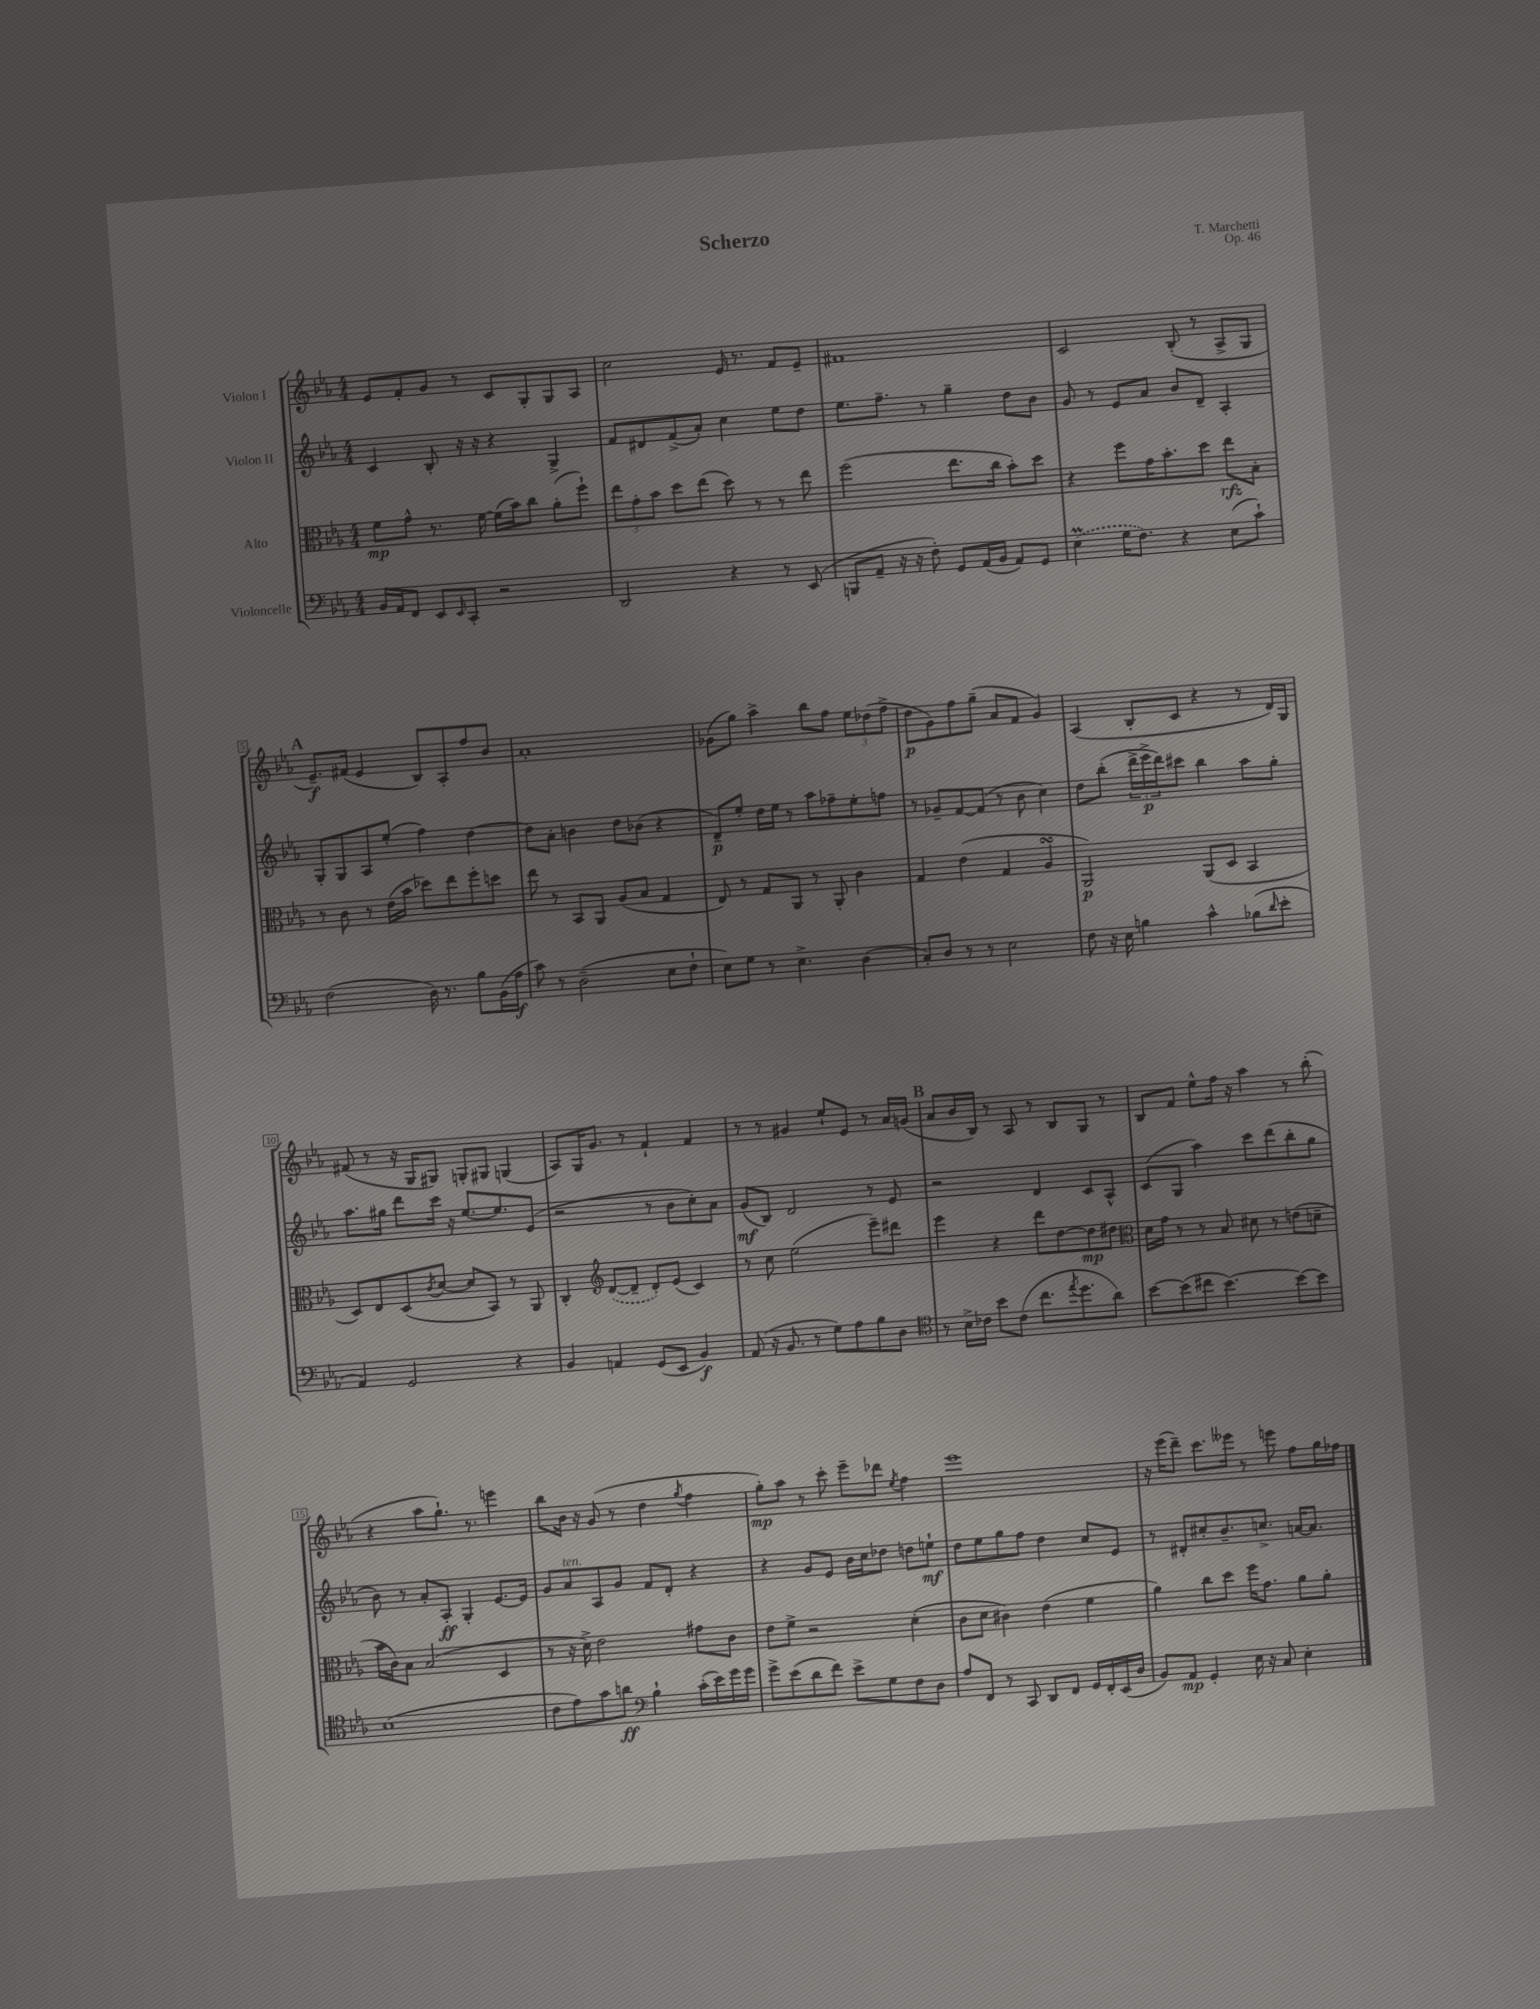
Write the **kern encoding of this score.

**kern	**dynam	**kern	**dynam	**kern	**dynam	**kern	**dynam
*part4	*part4	*part3	*part3	*part2	*part2	*part1	*part1
*staff4	*staff4	*staff3	*staff3	*staff2	*staff2	*staff1	*staff1
*I"Violoncelle	*	*I"Alto	*	*I"Violon II	*	*I"Violon I	*
*clefF4	*	*clefC3	*	*clefG2	*	*clefG2	*
*k[b-e-a-]	*	*k[b-e-a-]	*	*k[b-e-a-]	*	*k[b-e-a-]	*
*M4/4	*	*M4/4	*	*M4/4	*	*M4/4	*
=1	=1	=1	=1	=1	=1	=1	=1
16BB-/LL	.	8f\L	mp	4c/	.	8e-/L	.
16AA-/J	.	.	.	.	.	.	.
8FF/J	.	8g^^\J	.	.	.	8f'/	.
8EE-/L	.	8.r	.	8B-'/	.	8g/J	.
16qqEE-/	.	.	.	.	.	.	.
8CC'/J	.	.	.	16r	.	8r	.
.	.	[16f\	.	16r	.	.	.
2r	.	(16f\LL]	.	4r	.	8c/L	.
.	.	16b-\J)	.	.	.	.	.
.	.	8cc\J	.	.	.	8G'/	.
.	.	(8a-'\L	.	4G^/	.	8G/	.
.	.	8ff`\J)	.	.	.	8A-/J	.
=2	=2	=2	=2	=2	=2	=2	=2
2DD/	.	12ee-\L	.	8f/L	.	2cc\	.
.	.	12g'\	.	.	.	.	.
.	.	.	.	8d#X/	.	.	.
.	.	12b-\J	.	.	.	.	.
.	.	8dd\L	.	(8f^/	.	.	.
.	.	(8ee-\J	.	8a-'/J)	.	.	.
4r	.	8dd\)	.	4cc\	.	16e-/	.
.	.	.	.	.	.	8.r	.
.	.	8r	.	.	.	.	.
8r	.	8r	.	8ee-\L	.	8f/L	.
(8EE-/	.	8ee-\	.	8dd\J	.	8e-~/J	.
=3	=3	=3	=3	=3	=3	=3	=3
8BBBn/L	.	(2ff\	.	8.ee-\L	.	1f#X	.
8AA-~/J	.	.	.	.	.	.	.
.	.	.	.	8.ff~\J	.	.	.
16r	.	.	.	.	.	.	.
16r	.	.	.	.	.	.	.
8F'\)	.	.	.	8r	.	.	.
8GG/L	.	8.ee-\L	.	4gg~\	.	.	.
(16AA-/L	.	.	.	.	.	.	.
16BB-/JJ	.	16cc\Jk	.	.	.	.	.
8AA-/L)	.	8b-'\L)	.	8dd\L	.	.	.
8GG/J	.	8dd\J	.	8b-\J	.	.	.
=4	=4	=4	=4	=4	=4	=4	=4
(4E-M\	.	4r	.	8g/	.	2c/	.
.	.	.	.	8r	.	.	.
16G\KL	.	8ff\L	.	8e-/L	.	.	.
8.F\J)	.	.	.	.	.	.	.
.	.	16g\K	.	8a-/J	.	.	.
.	.	8.b-'\	.	.	.	.	.
4r	.	.	.	8b-/L	.	(8B-'/	.
.	.	8dd\J	.	8d~/J	.	8r	.
(8E-\L	.	8ee-\L	rfz	4A-'/	.	8A-^/L	.
8c`\J)	.	8B-'\J	.	.	.	8G/J	.
!!LO:LB:g=z
!!LO:REH:place=s1:t=A
=5	=5	=5	=5	=5	=5	=5	=5
(2F\	.	8r	.	8G'/L	.	8.e-~/L)	f
.	.	8c\	.	8G/	.	.	.
.	.	.	.	.	.	(16f#X/Jk	.
.	.	8r	.	8A-/	.	4e-/	.
.	.	(16e-\LL	.	(8ee-'/J	.	.	.
.	.	16b-\JJ	.	.	.	.	.
16D\)	.	8dd-X\L)	.	4ff\)	.	8B-/L)	.
8.r	.	.	.	.	.	.	.
.	.	8ee-\	.	.	.	8A-'/	.
8B-\L	.	8ff'\	.	[4dd\	.	8ff/	.
(16BB-\L	.	8ddn\J	.	.	.	8b-/J	.
16A-\JJ	f	.	.	.	.	.	.
=6	=6	=6	=6	=6	=6	=6	=6
8c\)	.	8ee-\	.	8dd\L]	.	1a-'	.
8r	.	8r	.	8a-'\J	.	.	.
(2D~\	.	8BB-/L	.	4bn\	.	.	.
.	.	8AA-/J	.	.	.	.	.
.	.	(8A-/L	.	8dd\L	.	.	.
.	.	8B-/J	.	(8b-X\J	.	.	.
8E-\L	.	4G/	.	4r	.	.	.
8F`\J	.	.	.	.	.	.	.
=7	=7	=7	=7	=7	=7	=7	=7
8E-\L)	.	8E-/)	.	8d~/L)	p	(8g-X\L	.
8G\J	.	8r	.	8ee-'/J	.	8gg\J)	.
8r	.	8G/L	.	16dd\LL	.	4aa-^\	.
.	.	.	.	16ee-\JJ	.	.	.
4.E-^\	.	8AA-/J	.	8r	.	.	.
.	.	8r	.	8aa-\L	.	8bb-\L	.
.	.	8AA-'/	.	8ff-X~\	.	8ff\J	.
(4D\	.	4c\	.	8ee-'\	.	12ee-\L	.
.	.	.	.	.	.	(12dd-X\	.
.	.	.	.	8ffn\J	.	.	.
.	.	.	.	.	.	12ff^\J	.
=8	=8	=8	=8	=8	=8	=8	=8
8C'/L)	.	4G/	.	8r	.	8dd\L	p
8D/J	.	.	.	8g-X~/L	.	8g\)	.
8r	.	(4e-\	.	[8f/	.	8ff\	.
8r	.	.	.	(8f/J]	.	(8gg~\J	.
2E-\	.	4G/	.	8r	.	8a-/L	.
.	.	.	.	8b-\	.	8f/J	.
.	.	4A-sSSs/	.	4cc\)	.	4g/)	.
=9	=9	=9	=9	=9	=9	=9	=9
8F\	.	2AA-/)	p	8dd\L	.	(4A-/	.
16r	.	.	.	(8bb-'\J	.	.	.
16E-\	.	.	.	.	.	.	.
4Bn\	.	.	.	24ddd^\LL	.	8B-'/L	.
.	.	.	.	24eee-^\	p	.	.
.	.	.	.	24ddd\J)	.	.	.
.	.	.	.	8ccc#X\J	.	8c/J	.
4c^^\	.	(8AA-/L	.	4bb-\	.	4r	.
.	.	8D/J	.	.	.	.	.
(8B-X\L	.	4BB-/	.	8aa-\L	.	8r	.
16qqd/	.	.	.	.	.	.	.
8e-'\J	.	.	.	8gg'\J	.	16d/LL)	.
.	.	.	.	.	.	16G/JJ	.
!!LO:LB:g=z
=10	=10	=10	=10	=10	=10	=10	=10
4AA-/)	.	8D/L)	.	8.aa-\L	.	(8f#X/	.
.	.	8E-/	.	.	.	8r	.
.	.	.	.	16gg#X\Jk	.	.	.
2GG/	.	(8D/	.	8ddd\L	.	16r	.
.	.	.	.	.	.	16G/KL	.
.	.	8qc/	.	.	.	.	.
.	.	[8d/J	.	16ccc\Jk	.	8G#X/J)	.
.	.	.	.	16r	.	.	.
.	.	8d/L]	.	[8.ee-/L	.	8Gn'/L	.
.	.	8BB-/J)	.	.	.	8G#X/J	.
.	.	.	.	8.ee-/]	.	.	.
4r	.	8r	.	.	.	(4Gn/	.
.	.	8AA-/	.	(8e-/J	.	.	.
=11	=11	=11	=11	=11	=11	=11	=11
4BB-/	.	4C'/	.	2r	.	8A-/L)	.
.	.	.	.	.	.	16G/K	.
.	.	.	.	.	.	8.g/J	.
*	*	*clefG2	*	*	*	*	*
4AAn/	.	([8d/L	.	.	.	.	.
.	.	8d~/J]	.	.	.	8r	.
(8GG/L	.	8d'/L)	.	8r	.	4f`/	.
8EE-/J	.	(8e-/J	.	8b-\L	.	.	.
4BB-/)	f	4c/)	.	8cc'\)	.	4f/	.
.	.	.	.	8a-\J	.	.	.
=12	=12	=12	=12	=12	=12	=12	=12
(8AA-/	.	8r	.	(8g/L	mf	8r	.
16r	.	8cc\	.	8B-/J)	.	8r	.
8.BB-/	.	.	.	.	.	.	.
.	.	(2ee-\	.	2d/	.	4g#X/	.
8r	.	.	.	.	.	.	.
8G\L)	.	.	.	.	.	8ee-`/L	.
8A-\	.	.	.	.	.	8e-/J	.
8B-\	.	8eee-~\L)	.	8r	.	8r	.
8D\J	.	8ddd#X\J	.	8e-/	.	16a-/LL	.
.	.	.	.	.	.	(16gn/JJ	.
!!LO:REH:place=s1:t=B
=13	=13	=13	=13	=13	=13	=13	=13
*clefC4	*	*	*	*	*	*	*
8r	.	4eee-\	.	2r	.	8a-/L	.
16B-^\LL	.	.	.	.	.	16b-/L	.
16c-X\JJ	.	.	.	.	.	16B-/JJ)	.
8b-\L	.	4r	.	.	.	8r	.
(8c-\J	.	.	.	.	.	8A-/	.
8.cc\L	.	8ddd\L	.	4d/	.	8r	.
.	.	[8dd\	.	.	.	8B-/L	.
8qee-/	.	.	.	.	.	.	.
8.dd\	.	.	.	.	.	.	.
.	.	8dd\]	mp	8c/L	.	8G/J	.
8a-\J)	.	8dd#X\J	.	8A-^^/J	.	8r	.
=14	=14	=14	=14	=14	=14	=14	=14
*	*	*clefC3	*	*	*	*	*
[8b-\L	.	16d\LL	.	(8c/L	.	8B-/L	.
.	.	16g\JJ	.	.	.	.	.
(8b-\]	.	8r	.	8G/J	.	8f/J	.
8cc#X\J	.	8r	.	4aa-\)	.	8ee-^^\L	.
[4.b-\)	.	8B-/	.	.	.	16ff\Jk	.
.	.	.	.	.	.	16r	.
.	.	8d#X\	.	8ccc\L	.	4aa-\	.
.	.	8r	.	(8ddd\	.	.	.
8b-\L_	.	(8en\L	.	8bb-'\	.	8r	.
8b-\J]	.	8dn~\J	.	8gg\J	.	(8bb-'\	.
!!LO:LB:g=z
=15	=15	=15	=15	=15	=15	=15	=15
(1B-	.	16b-\LL	.	8b-\)	.	4r	.
.	.	16c\J)	.	.	.	.	.
.	.	8B-\J	.	8r	.	.	.
.	.	(2B-/	.	8a-'/L	.	8aa-\L	.
.	.	.	.	8A-'/J	ff	8.gg`\J)	.
.	.	.	.	4G'/	.	.	.
.	.	.	.	.	.	8.r	.
.	.	4D/	.	[8.e-/L	.	4eeen\	.
.	.	.	.	16e-/Jk]	.	.	.
=16	=16	=16	=16	=16	=16	=16	=16
8c\L	.	8r	.	8g/L	.	8bb-\L	.
!	!	!	!	!LO:TX:a:i:t=ten.	!	!	!
8e-\)	.	16r	.	8a-/	.	16b-\Jk	.
.	.	16d^\)	.	.	.	16r	.
8g\	.	2e-\	.	8A-/	.	(8g/	.
8an\J	ff	.	.	8g/J	.	8r	.
*clefF4	*	*	*	*	*	*	*
4B-`\	.	.	.	8f/L	.	4dd\	.
.	.	.	.	8d'/J	.	.	.
.	.	.	.	.	.	8qgg/	.
(16c'\LL	.	8g#X\L	.	4r	.	4ff\	.
16e-\)	.	.	.	.	.	.	.
16g\	.	8c\J	.	.	.	.	.
16g\JJ	.	.	.	.	.	.	.
=17	=17	=17	=17	=17	=17	=17	=17
8g^\L	.	8e-\L	.	4r	.	8gg'\L)	mp
(8e-\	.	8f^\J	.	.	.	8aa-\J	.
8d\	.	2r	.	8g/L	.	8r	.
8f\J)	.	.	.	8e-/J	.	8ccc'\	.
8e-^\L	.	.	.	16b-\LL	.	8eee-~\L	.
.	.	.	.	16cc\J	.	.	.
8G\	.	.	.	8dd-X\J	.	8ddd-X\J	.
.	.	.	.	.	.	8qee-/	.
8F\	.	(4d'\	.	8ddn\L	.	4ff\	.
8D\J	.	.	.	8een`\J	mf	.	.
=18	=18	=18	=18	=18	=18	=18	=18
8A-/L	.	8c\L	.	8dd\L	.	1eee-	.
8FF/J	.	8d\J	.	8ee-\	.	.	.
8r	.	4c#X\)	.	8gg\	.	.	.
8CC/	.	.	.	8ff\J	.	.	.
8DD/L	.	(4e-\	.	4dd\	.	.	.
8FF/J	.	.	.	.	.	.	.
16GG/LL	.	4f\	.	8cc/L	.	.	.
16FF'/	.	.	.	.	.	.	.
(16EE-/	.	.	.	8e-/J	.	.	.
16D/JJ	.	.	.	.	.	.	.
=19	=19	=19	=19	=19	=19	=19	=19
8BB-/L)	.	4a-\)	.	8r	.	16r	.
.	.	.	.	.	.	(16eee-\KL	.
8AA-/J	mp	.	.	8d#X'/L	.	8ddd~\J)	.
4GG'/	.	8cc\L	.	8cc#X'/	.	8.ccc\L	.
.	.	8dd\J	.	8.b-~/	.	.	.
.	.	.	.	.	.	16eee--X\Jk	.
16E-\	.	16ff\KL	.	.	.	8r	.
16r	.	8.g\J	.	8.ccn^/J	.	.	.
8C/	.	.	.	.	.	8eeen\	.
4E-'\	.	8a-\L	.	[16an/KL	.	8ff\L	.
.	.	.	.	8.a/J]	.	.	.
.	.	8a-'\J	.	.	.	16gg\L	.
.	.	.	.	.	.	16ff-X\JJ	.
==	==	==	==	==	==	==	==
*-	*-	*-	*-	*-	*-	*-	*-
